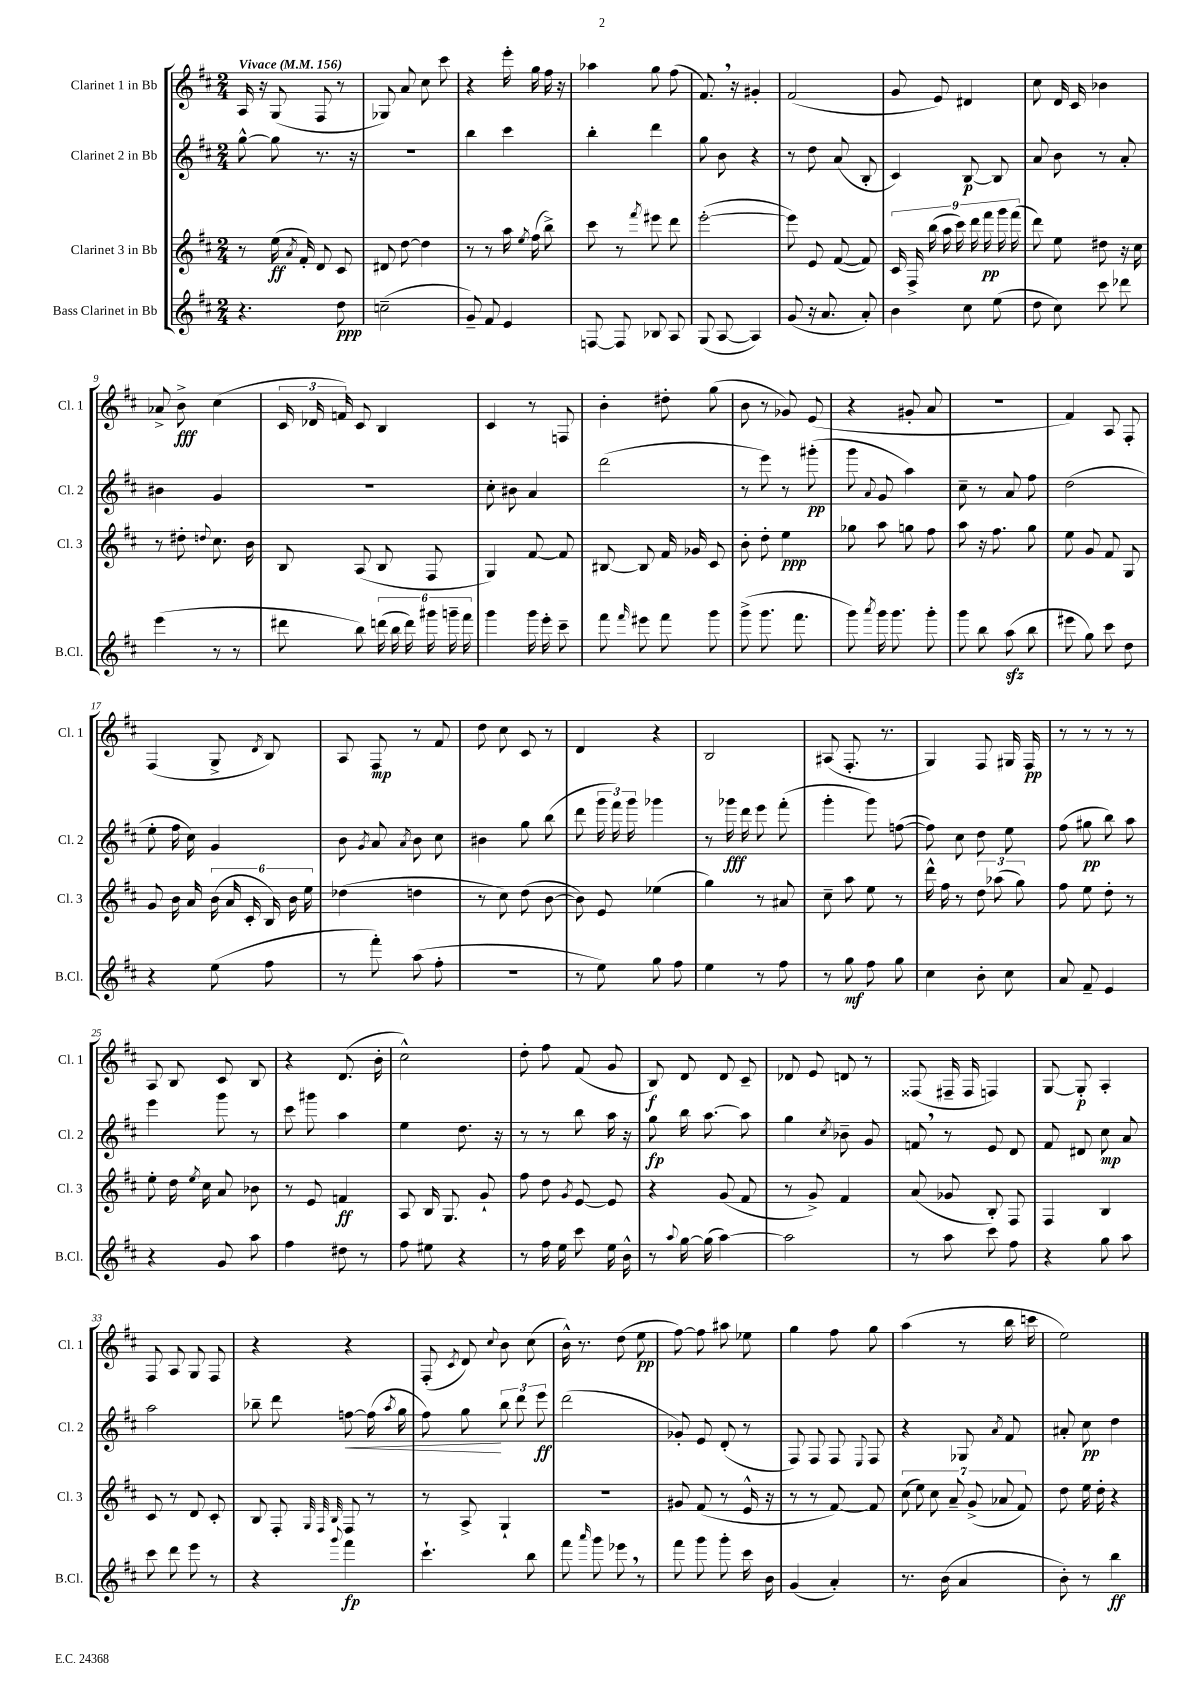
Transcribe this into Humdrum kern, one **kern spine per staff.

**kern	**kern	**kern	**kern
*staff4	*staff3	*staff2	*staff1
*clefG2	*clefG2	*clefG2	*clefG2
*k[f#c#]	*k[f#c#]	*k[f#c#]	*k[f#c#]
*M2/4	*M2/4	*M2/4	*M2/4
*MM156	*MM156	*MM156	*MM156
4.r	8r	[8gg^^	16A
.	.	.	16r
.	(16ee	8gg]	(8G
.	8qa	.	.
.	16f#')	.	.
.	8d	8.r	8F#
8dd	8c#	.	8r
.	.	16r	.
=	=	=	=
(2cc~	8d#	2r	8G-)
.	[8dd	.	8a
.	4dd]	.	8cc#
.	.	.	8ccc#
=	=	=	=
8g~)	8r	4bb	4r
8f#	8r	.	.
4e	16aa	4ccc#	16eee'
.	8qee	.	.
.	(16ff#	.	16gg
.	8bb^)	.	16ff#
.	.	.	16r
=	=	=	=
[8F	8ccc#	4bb'	4aa-
8F]	8r	.	.
.	8qfff#	.	.
8B-	8eee#	4ddd	8gg
8A	8ddd	.	(8ff#
=	=	=	=
(8G	([2eee'	8gg	8.f#)
[8A	.	8b	.
.	.	.	16r
4A])	.	4r	4g#'
=	=	=	=
(8g	8eee])	8r	(2f#
16r	8e	8dd	.
8.a	.	.	.
.	([8f#	(8a	.
8a')	8f#])	8B'	.
=	=	=	=
4b	18c#	4c#)	8g
.	18F#^	.	.
.	(18bb	.	.
.	.	.	8e)
.	18aa	.	.
.	18ccc#)	.	.
8cc#	.	[8B	4d#
.	18ddd	.	.
.	18fff#	.	.
(8ee	.	8B]	.
.	18ggg	.	.
.	(18fff#	.	.
=	=	=	=
8dd	8ddd)	8a	8cc#
8cc#)	8ee	8b	16d
.	.	.	16c#
8ccc#	8dd#	8r	4b-
8ddd-	16r	8a'	.
.	16cc#	.	.
=	=	=	=
(4eee	8r	4b#	8a-^
.	8dd#'	.	8b^
.	8qqdd	.	.
8r	8.cc#	4g	(4cc#
8r	.	.	.
.	16b	.	.
=	=	=	=
8ddd#	8B	2r	24c#
.	.	.	24d-
.	.	.	24f)
8bb)	(8A	.	8c#
(24ddd	8B	.	4B
24bb	.	.	.
24ddd)	.	.	.
24ggg#	8F#	.	.
24ggg~	.	.	.
24fff#	.	.	.
=	=	=	=
4ggg	4G)	8cc#'	4c#
.	.	8b#	.
16ggg	[8f#	4a	8r
16eee'	.	.	.
8ccc#~	8f#]	.	8F
=	=	=	=
8fff#	[8B#	(2ddd	4b'
16qqfff#	.	.	.
8eee#	8B#]	.	.
8fff#	16f#	.	8dd#'
.	16g-	.	.
8ggg	8c#	.	(8gg
=	=	=	=
(8ggg^	8b'	8r	8b
8.ggg	8dd'	8eee)	8r
.	4ee	8r	8g-)
8.fff#	.	.	.
.	.	(8ggg#'	(8e
=	=	=	=
8ggg)	8gg-	8ggg	4r
8qaaa	.	8qqa	.
16ggg	8aa	8g	.
8.ggg	.	.	.
.	8gg	4aa)	8g#'
8ggg'	8ff#	.	8a
=	=	=	=
8ggg	8aa	8cc#~	2r
8bb	16r	8r	.
.	8.ff#	.	.
(8aa	.	8a	.
8bb	8gg	8ff#	.
=	=	=	=
8eee#	8ee	(2dd	4f#)
8gg)	8g	.	.
8ccc#	8f#	.	8A
8dd	8G	.	8F#'
=	=	=	=
4r	8g	8ee'	(4F#
.	16b	16ff#	.
.	16a	16cc#)	.
(8ee	(24b	4g	8G^
.	24a	.	.
.	24c#'	.	.
.	.	.	8qd
8ff#	24B)	.	8B)
.	24b	.	.
.	24ee	.	.
=	=	=	=
8r	(4dd-	8b	8A
.	.	8qg	.
8fff#')	.	8a	8F#
.	.	8qa	.
(8aa	4dd	8b	8r
8ff#'	.	8cc#	8f#
=	=	=	=
2r	8r	4b#	8dd
.	8cc#)	.	8cc#
.	(8dd	8gg	8c#
.	[8b	(8bb	8r
=	=	=	=
8r	8b])	8ddd	4d
8ee)	8e	24ggg	.
.	.	24fff#)	.
.	.	24ggg	.
8gg	(4ee-	4ggg-	4r
8ff#	.	.	.
=	=	=	=
4ee	4gg)	8r	2B
.	.	16ggg-	.
.	.	16ddd	.
8r	8r	8eee	.
8ff#	8a#	(8fff#'	.
=	=	=	=
8r	8cc#~	4ggg'	(8A#
8gg	8aa	.	8.F#'
8ff#	8ee	8ggg)	.
.	.	.	8.r
8gg	8r	([8ff	.
=	=	=	=
4cc#	16ddd^^	8ff])	4G)
.	16ff#	.	.
.	8r	8cc#	.
8b'	12dd	8dd	8F#
.	(12aa-	.	.
8cc#	.	8ee	16G#
.	12gg)	.	.
.	.	.	16F#
=	=	=	=
8a	8ff#	(8ff#	8r
8f#~	8ee	8gg#	8r
4e	8dd'	8bb)	8r
.	8r	8aa	8r
=	=	=	=
4r	8ee'	4eee	8A
.	16dd	.	8B
.	8qee	.	.
.	16cc#	.	.
8g	8a	8ggg	8c#
8aa	8b-	8r	8B
=	=	=	=
4ff#	8r	8ccc#	4r
.	8e	8ggg#	.
8dd#	4f	4aa	(8.d
8r	.	.	.
.	.	.	16b'
=	=	=	=
8ff#	8A	4ee	2cc#^^)
8ee#	16B	.	.
.	8.G	.	.
4r	.	8.dd	.
.	8g`	.	.
.	.	16r	.
=	=	=	=
8r	8ff#	8r	8dd'
16ff#	8dd	8r	8ff#
16ee	.	.	.
.	8qg	.	.
8ccc#	[8e	8bb	(8f#
16ee	8e]	16aa	8g
16b^^	.	16r	.
=	=	=	=
8r	4r	8gg	8B)
8qqaa	.	.	.
[16gg	.	16bb	8d
(16gg]	.	[8.aa	.
[4aa)	(8g	.	8d
.	8f#	8aa]	8c#~
=	=	=	=
2aa]	8r	4gg	8d-
.	8g^)	.	8e
.	.	8qcc#	.
.	4f#	8b-~	8d
.	.	8g	8r
=	=	=	=
8r	(8a	8f	(8F##
8aa	8g-	8r	16F#~
.	.	.	16F#
8ccc#	8B')	8e	4F)
8ff#	8F#	8d	.
=	=	=	=
4r	4F#	8f#	[8G
.	.	8d#	8G']
8gg	4B	8cc#	4A'
8aa	.	8a	.
=	=	=	=
8ccc#	8c#	2aa	8F#
8ddd	8r	.	8A
8eee	8d	.	8G
8r	8c#'	.	8F#
=	=	=	=
4r	8B	8bb-~	4r
.	8F#'	8ddd	.
.	32qqG	.	.
.	32qqF#	.	.
8qqggg	32qqB	.	.
4fff#	8F#	[8ff	4r
.	8r	(16ff]	.
.	.	8qaa	.
.	.	16gg	.
=	=	=	=
4.ccc#`	8r	8ff#)	(8F#'
.	.	.	8qc#
.	8A^	8gg	8d)
.	.	.	8qqcc#
.	4G`	12bb	8b
.	.	12ddd	.
8bb	.	.	(8cc#
.	.	12eee	.
=	=	=	=
8fff#	2r	(2ddd	16b^^)
.	.	.	8.r
16qqaaa	.	.	.
8ggg	.	.	.
8eee-	.	.	(8dd
8r	.	.	8ee
=	=	=	=
8fff#	8g#	8g-')	[8ff#)
8ggg	(8f#	8e	8ff#]
8ggg'	8r	(8d'	8aa#
16ccc#	16e^^	8r	8ee-
16b	16r	.	.
=	=	=	=
(4g	8r	8F#)	4gg
.	8r	8F#	.
4a')	[8f#)	8F#	8ff#
.	.	8qqE	.
.	8f#]	8F#	8gg
=	=	=	=
8.r	(14cc#	4r	(4aa
.	14ee)	.	.
.	14cc#	.	.
(16b	.	.	.
.	14a~	.	.
4a	.	8G-	8r
.	(14g^	.	.
.	14a-	.	.
.	.	8qa	.
.	.	8f#	16bb
.	14f#)	.	.
.	.	.	16ccc
=	=	=	=
8b')	8dd	8a#'	2ee)
8r	16ee	8cc#	.
.	16dd'	.	.
4bb	4r	4dd	.
==	==	==	==
*-	*-	*-	*-
